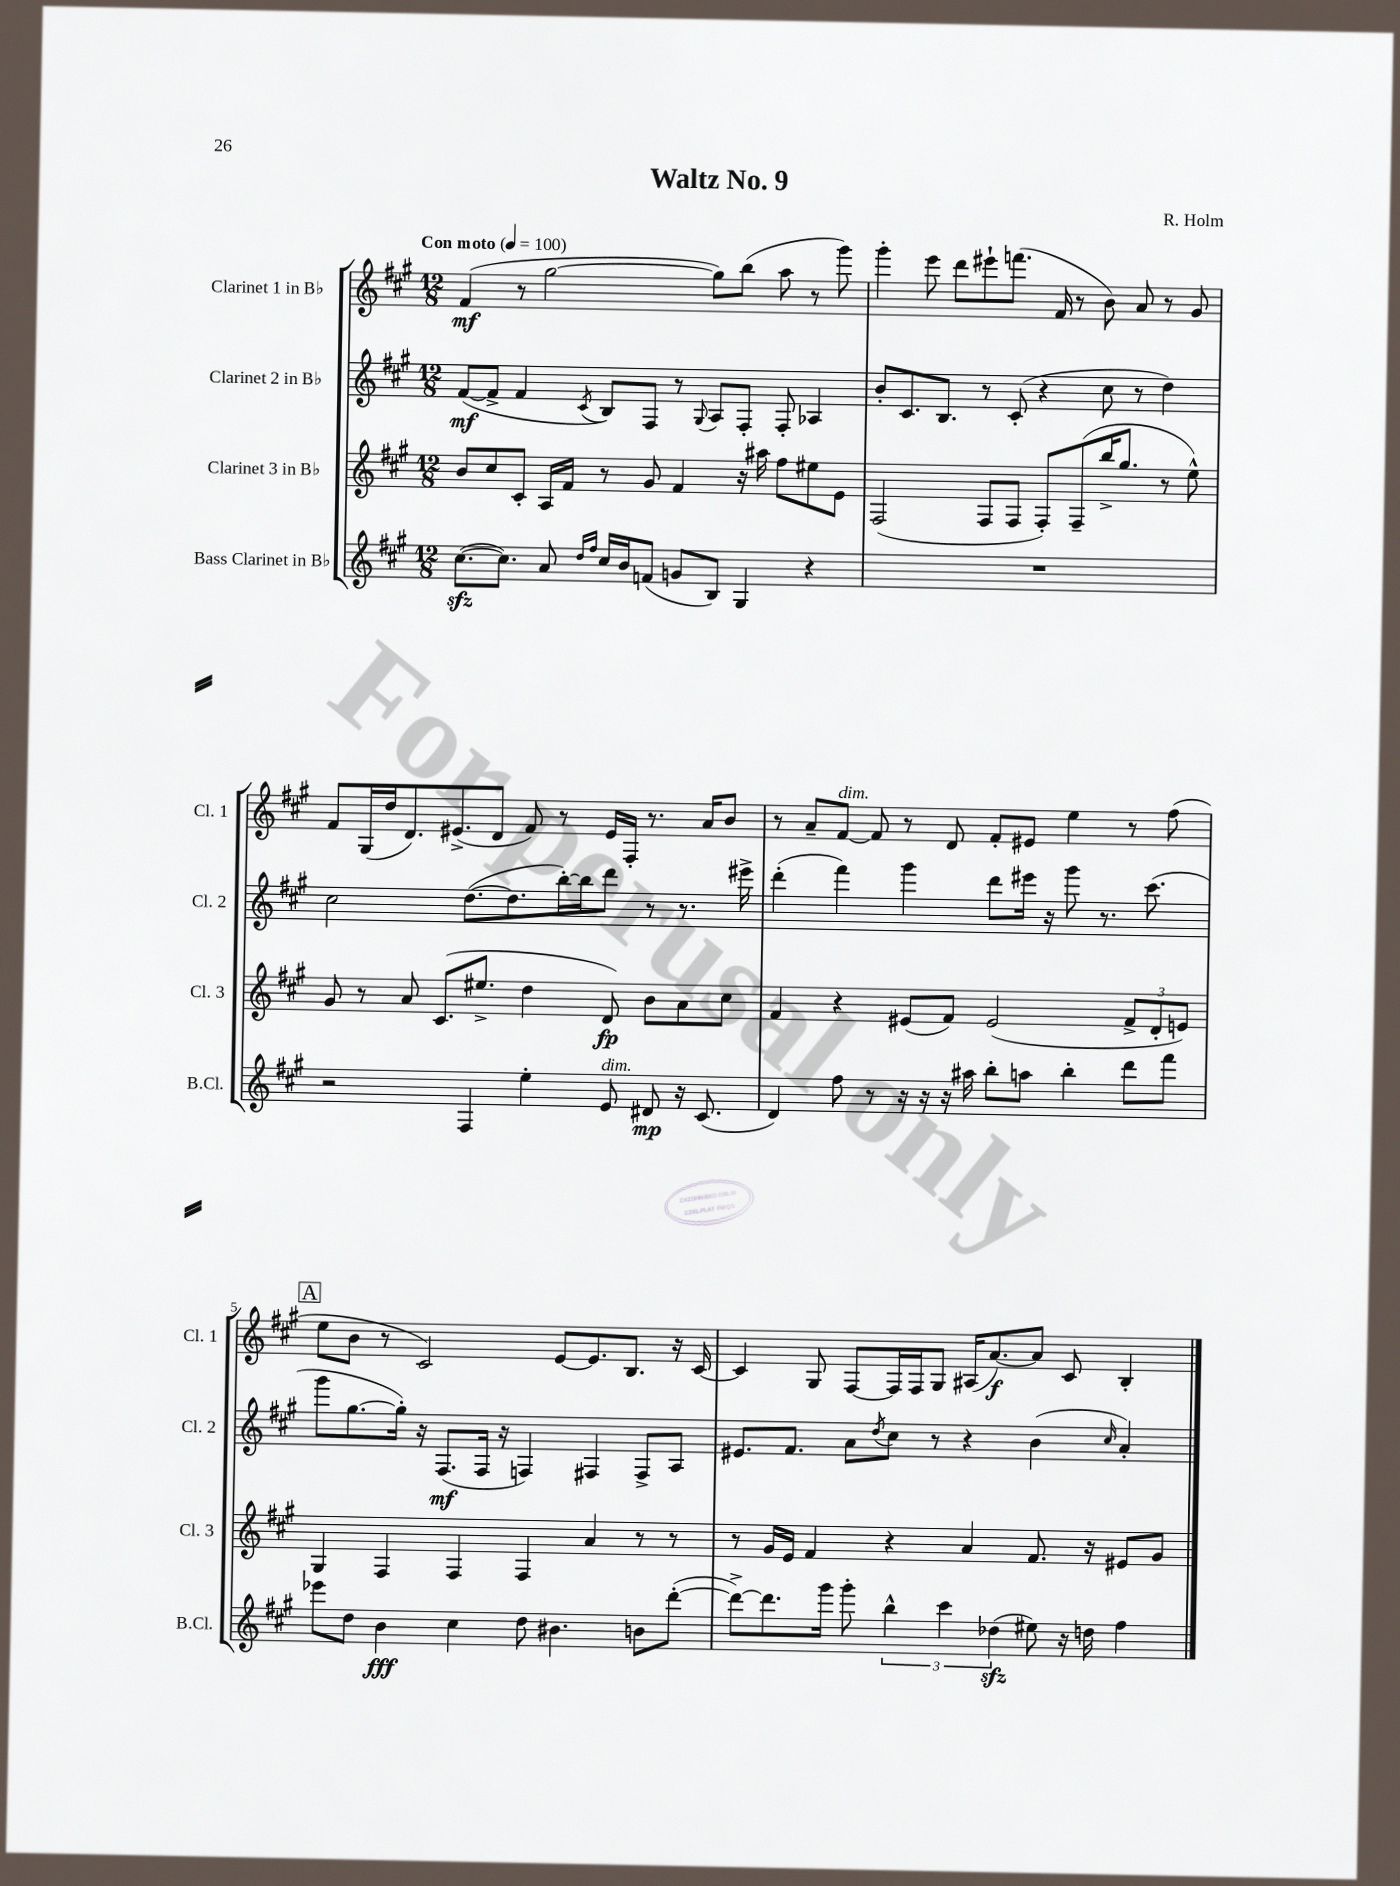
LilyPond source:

\header { title = "Waltz No. 9" composer = "R. Holm" }
<<
\new StaffGroup <<
\new Staff = "s0" \with { instrumentName = "Clarinet 1 in Bb" shortInstrumentName = "Cl. 1" } {
    \clef treble \key a \major \numericTimeSignature \time 12/8 \tempo "Con moto" 4 = 100
    fis'4\mf( r8 gis''2~ gis''8) b''8( a''8 r8 gis'''8) |
    gis'''4-. e'''8 d'''8 eis'''8-! f'''8.( fis'16 r8 b'8) a'8 r8 gis'8 |
    fis'8 gis16( d''16 d'8.) eis'8.->( d'8 fis'8) r8 eis'16 fis16-. r8. a'16 b'8 |
    r8 a'8-- fis'8~^\markup { \italic "dim." } fis'8 r8 d'8 fis'8-. eis'8 e''4 r8 fis''8( |
    \mark \markup { \box "A" } e''8 b'8 r8 cis'2) e'8~ e'8. b8. r16 cis'16~ |
    cis'4 gis8 fis8~ fis16 fis16 gis8 ais16( a'8.~\f) a'8 cis'8 b4-. \bar "|." |
}
\new Staff = "s1" \with { instrumentName = "Clarinet 2 in Bb" shortInstrumentName = "Cl. 2" } {
    \clef treble \key a \major \numericTimeSignature \time 12/8
    fis'8~\mf( fis'8-> fis'4 \acciaccatura { cis'8 } b8) fis8 r8 \appoggiatura { gis8 } a8 fis8-. fis8-. aes4 |
    b'8-. cis'8. b8. r8 cis'8-.( r4 cis''8 r8 d''4) |
    cis''2 d''8.~( d''8. b''16~-.) b''16 d'''8 r8 r8. eis'''16-> |
    d'''4-.( fis'''4) gis'''4 d'''8 eis'''16 r16 gis'''8 r8. cis'''8.( |
    \mark \markup { \box "A" } gis'''8 gis''8.~ gis''16-.) r16 fis8.\mf( fis16 r16 f4) fis4 fis8-> a8 |
    eis'8. fis'8. a'8 \acciaccatura { d''8 } cis''8 r8 r4 b'4( \grace { cis''16 } a'4-.) \bar "|." |
}
\new Staff = "s2" \with { instrumentName = "Clarinet 3 in Bb" shortInstrumentName = "Cl. 3" } {
    \clef treble \key a \major \numericTimeSignature \time 12/8
    b'8 cis''8 cis'8-. a16 fis'16 r8 gis'8 fis'4 r16 ais''16 fis''8 eis''8 e'8 |
    fis2( fis8 fis8 fis8-.) fis8--( b''16-> gis''8. r8 e''8-^) |
    gis'8 r8 a'8 cis'8.( eis''8.-> d''4 d'8\fp) b'8 a'8 cis''8 |
    fis'4 r4 eis'8( fis'8) eis'2( \tuplet 3/2 { fis'8-> d'8-. e'8) } |
    \mark \markup { \box "A" } gis4 fis4 fis4 fis4 a'4 r8 r8 |
    r8 gis'16 e'16 fis'4 r4 a'4 fis'8. r16 eis'8 gis'8 \bar "|." |
}
\new Staff = "s3" \with { instrumentName = "Bass Clarinet in Bb" shortInstrumentName = "B.Cl." } {
    \clef treble \key a \major \numericTimeSignature \time 12/8
    cis''8.~\sfz( cis''8.) a'8 \grace { d''16 fis''16 } cis''16 b'16 f'8( g'8 b8) gis4 r4 |
    R1. |
    r2 fis4 e''4-. e'8^\markup { \italic "dim." } dis'8\mp r16 cis'8.( |
    d'4) fis''8 r8 r16 r16 r16 ais''16 b''8-. a''8 b''4-. d'''8 fis'''8 |
    \mark \markup { \box "A" } ees'''8 d''8 b'4\fff cis''4 d''8 bis'4. b'8 d'''8~-.( |
    d'''8~->) d'''8. gis'''16 gis'''8-. \tuplet 3/2 { b''4-^ cis'''4 des''4\sfz( } eis''8) r16 d''16 fis''4 \bar "|." |
}
>>
>>
\layout { \context { \Score \override BarNumber.break-visibility = ##(#f #t #t) barNumberVisibility = #(every-nth-bar-number-visible 5) } }
